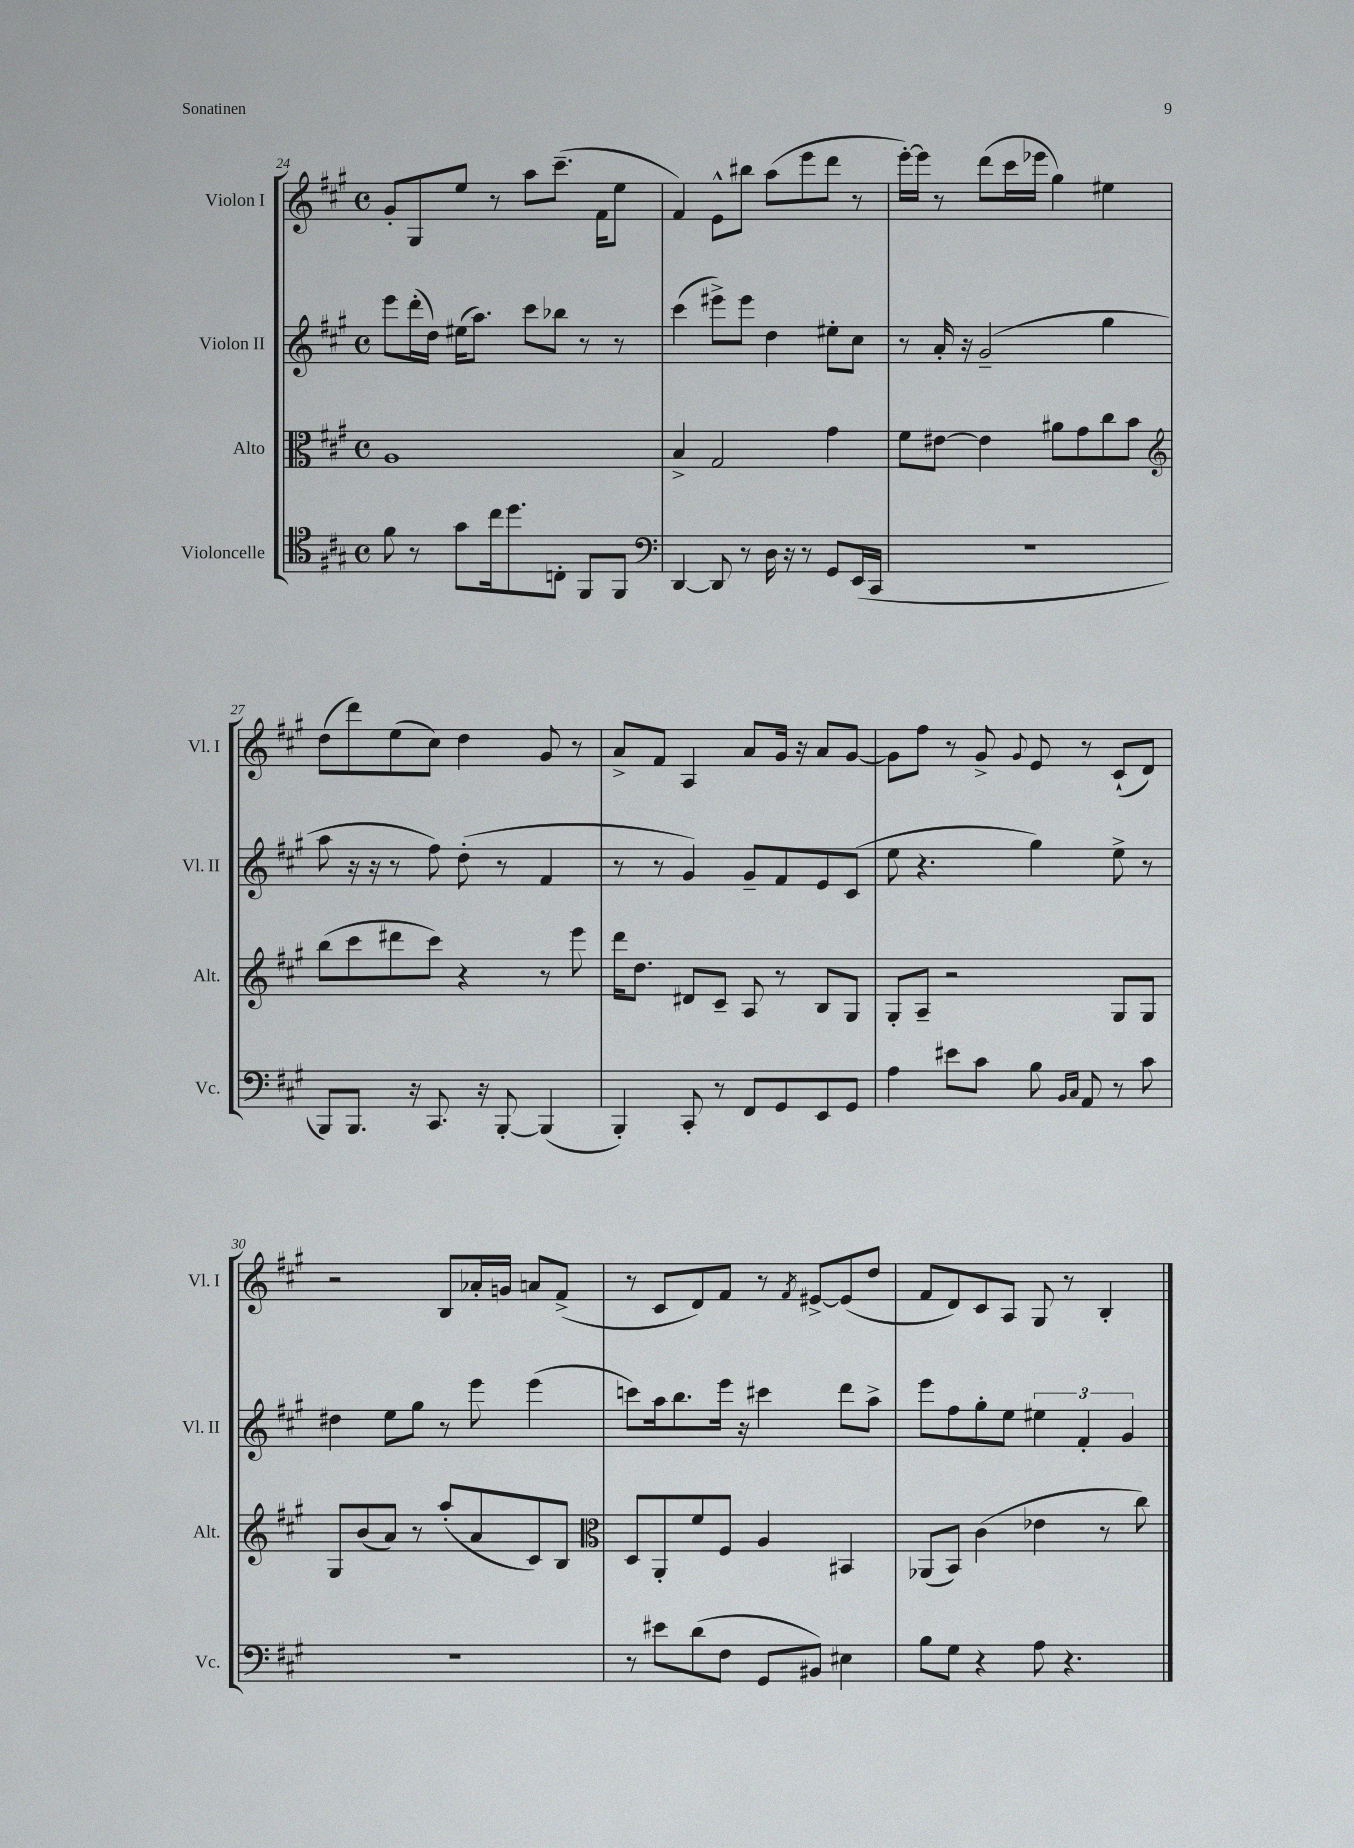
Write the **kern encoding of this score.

**kern	**kern	**kern	**kern
*staff4	*staff3	*staff2	*staff1
*clefC4	*clefC3	*clefG2	*clefG2
*k[f#c#g#]	*k[f#c#g#]	*k[f#c#g#]	*k[f#c#g#]
*M4/4	*M4/4	*M4/4	*M4/4
*met(c)	*met(c)	*met(c)	*met(c)
8f#\	1A	8eee\L	8g#'/L
8r	.	(16ddd'\L	8G#/
.	.	16dd\JJ)	.
8g#\L	.	(16ee#\LK	8ee/J
.	.	8.aa\J)	.
16cc#\k	.	.	8r
8.dd\	.	.	.
.	.	8ccc#\L	8aa\L
8C'\J	.	8bb-\J	(8.ccc#~\J
8FF#/L	.	8r	.
.	.	.	16f#\LK
8FF#/J	.	8r	8ee\J
=	=	=	=
*clefF4	*	*	*
[4DD/	4B^/	(4ccc#\	4f#/)
8DD/]	2G#/	8eee#^\L)	8e^^\L
8r	.	8eee#\J	8bb#\J
16D\	.	4dd\	(8aa\L
16r	.	.	.
8r	.	.	8eee\
8GG#/L	4g#\	8ee#'\L	8ddd\J
(16EE/L	.	8cc#\J	8r
16CC#/JJ	.	.	.
=	=	=	=
1r	8f#\L	8r	[16eee'\LL)
.	.	.	16eee\]JJ
.	[8e#\J	16a'/	8r
.	.	16r	.
.	4e#\]	(2g#~/	(8ddd\L
.	.	.	16ccc#\L
.	.	.	16eee-\JJ
.	8a#\L	.	4gg#\)
.	8g#\	.	.
.	8cc#\	4gg#\	4ee#\
.	8b\J	.	.
=	=	=	=
*	*clefG2	*	*
8BBB/L)	(8bb\L	8aa\	(8dd\L
8.BBB/J	8ccc#\	16r	8ddd\)
.	.	16r	.
.	8ddd#\	8r	(8ee\
16r	.	.	.
8.CC#/	8ccc#\J)	8ff#\)	8cc#\J)
.	4r	(8dd'\	4dd\
16r	.	.	.
[8BBB'/	.	8r	.
(4BBB/]	8r	4f#/	8g#/
.	8eee\	.	8r
=	=	=	=
4BBB'/)	16ddd\LK	8r	8a^/L
.	8.dd\J	.	.
.	.	8r	8f#/J
8CC#'/	8d#/L	4g#/)	4A/
8r	8c#~/J	.	.
8FF#/L	8A/	8g#~/L	8a/L
8GG#/	8r	8f#/	16g#/Jk
.	.	.	16r
8EE/	8B/L	8e/	8a/L
8GG#/J	8G#/J	(8c#/J	[8g#/J
=	=	=	=
4A\	8G#'/L	8ee\	8g#\]L
.	8A~/J	4.r	8ff#\J
8e#\L	2r	.	8r
8c#\J	.	.	8g#^/
.	.	.	8qqg#/
8B\	.	4gg#\)	8e/
16qqBB/LL	.	.	.
16qqC#/JJ	.	.	.
8AA/	.	.	8r
8r	8G#/L	8ee^\	(8c#`/L
8c#\	8G#/J	8r	8d/J)
=	=	=	=
1r	8G#/L	4dd#\	2r
.	(8b/	.	.
.	8a/J)	8ee\L	.
.	8r	8gg#\J	.
.	(8aa'/L	8r	8B/L
.	8a/	8eee\	16a-'/L
.	.	.	16g/JJ
.	8c#/)	(4eee\	8a/L
.	8B/J	.	(8f#^/J
=	=	=	=
*	*clefC3	*	*
8r	8D/L	8ccc\L)	8r
8e#\L	8AA'/	16aa\k	8c#/L
.	.	8.bb\	.
(8d\	8f#/	.	8d/)
8F#\J	8F#/J	16eee\Jk	8f#/J
.	.	16r	.
8GG#/L	4A/	4ccc#\	8r
.	.	.	8qf#/
8BB#/J)	.	.	[8e#^/L
4E#\	4BB#/	8ddd\L	(8e#/]
.	.	8aa^\J	8dd/J
=	=	=	=
8B\L	(8AA-/L	8eee\L	8f#/L
8G#\J	8BB/J)	8ff#\	8d/)
4r	(4c#\	8gg#'\	8c#/
.	.	8ee\J	8A/J
8A\	4e-\	6ee#\	8G#/
4.r	.	.	8r
.	.	6f#'/	.
.	8r	.	4B'/
.	.	6g#/	.
.	8cc#\)	.	.
==	==	==	==
*-	*-	*-	*-
